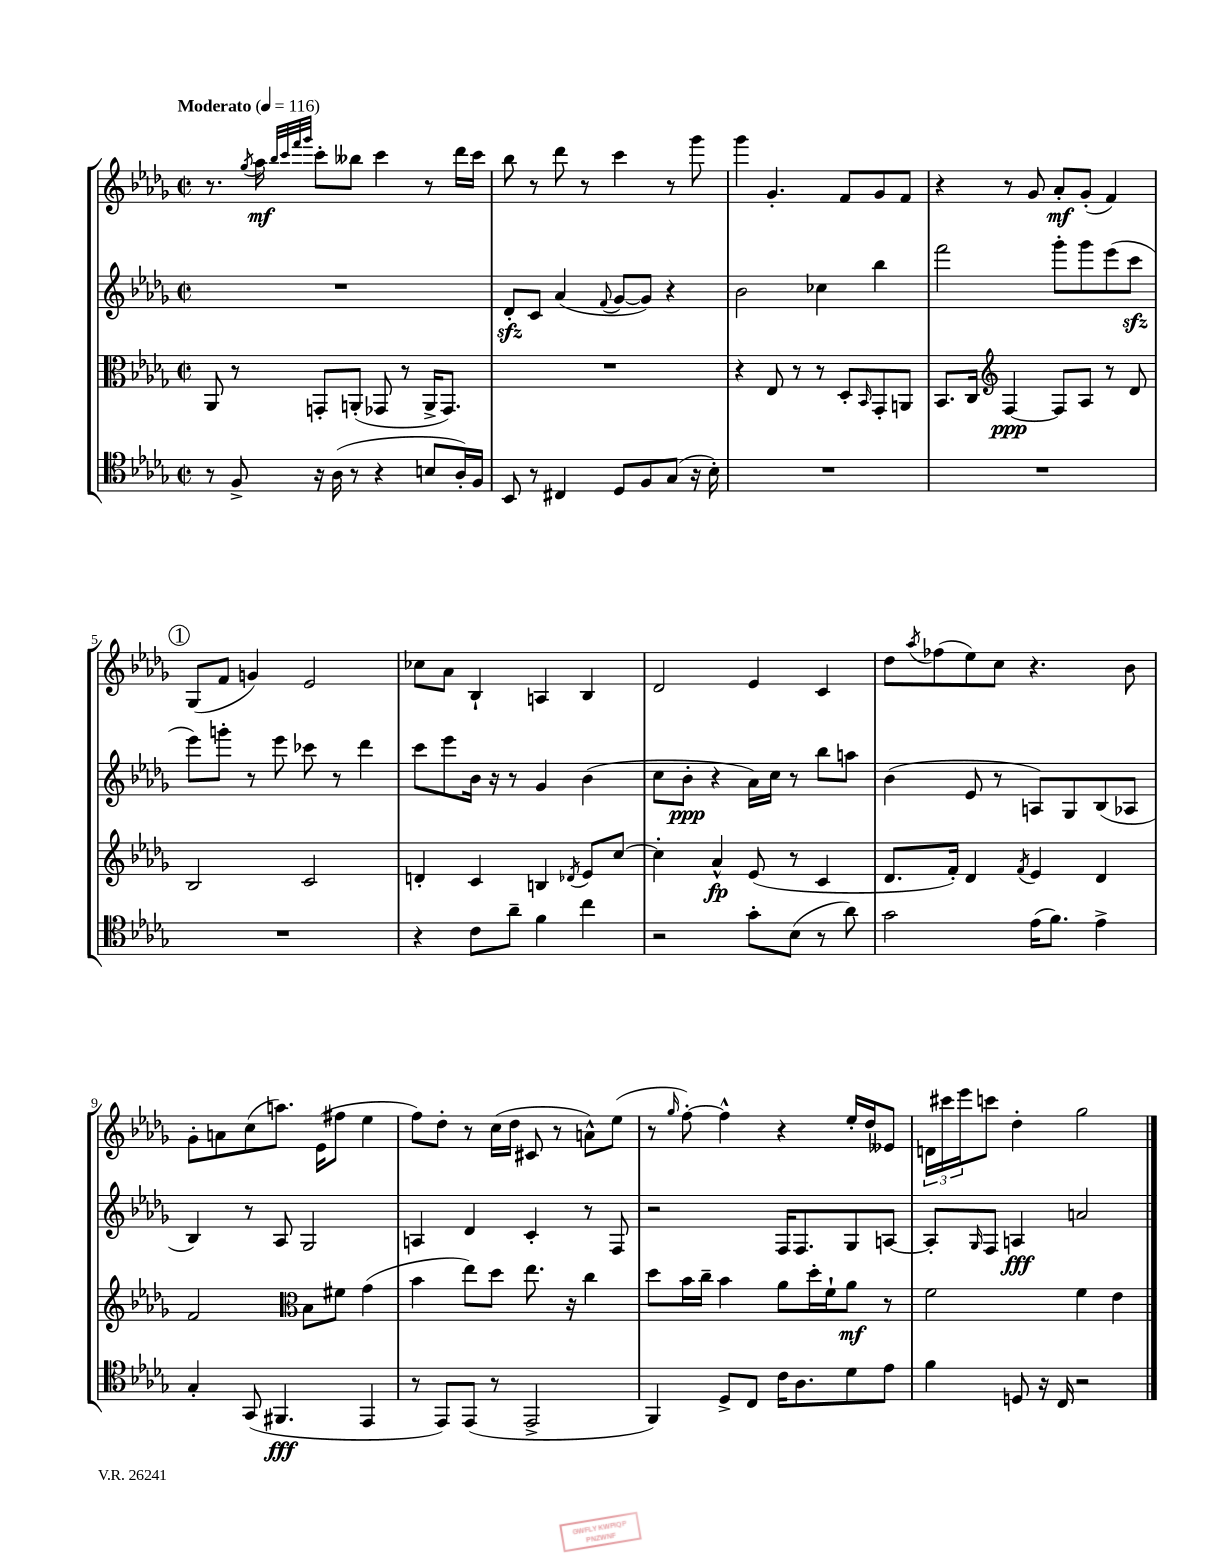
<<
\new StaffGroup <<
\new Staff = "s0" {
    \clef treble \key des \major \defaultTimeSignature \time 2/2 \tempo "Moderato" 4 = 116
    r8. \acciaccatura { ges''8 } aes''16\mf \grace { bes''32 c'''32 f'''32 ges'''32 } c'''8-. beses''8 c'''4 r8 des'''16 c'''16 |
    bes''8 r8 des'''8 r8 c'''4 r8 ges'''8 |
    ges'''4 ges'4.-. f'8 ges'8 f'8 |
    r4 r8 ges'8 aes'8-.\mf ges'8-.( f'4) |
    \mark \markup { \circle "1" } ges8( f'8 g'4) ees'2 |
    ces''8 aes'8 bes4-! a4 bes4 |
    des'2 ees'4 c'4 |
    des''8 \acciaccatura { aes''8 } fes''8( ees''8) c''8 r4. bes'8 |
    ges'8-. a'8 c''8( a''8.) ees'16( fis''8 ees''4 |
    f''8) des''8-. r8 c''16( des''16 cis'8 r8 a'8-^) ees''8( |
    r8 \grace { ges''16 } f''8~-.) f''4-^ r4 ees''16-. des''16 eeses'8 |
    \tuplet 3/2 { d'16 cis'''16 ees'''16 } c'''8 des''4-. ges''2 \bar "|." |
}
\new Staff = "s1" {
    \clef treble \key des \major \defaultTimeSignature \time 2/2
    R1 |
    des'8-.\sfz c'8 aes'4( \appoggiatura { f'8 } ges'8~ ges'8) r4 |
    bes'2 ces''4 bes''4 |
    f'''2 ges'''8-. ges'''8 ees'''8( c'''8\sfz |
    \mark \markup { \circle "1" } ees'''8) g'''8-. r8 ees'''8 ces'''8 r8 des'''4 |
    c'''8 ees'''8 bes'16 r16 r8 ges'4 bes'4( |
    c''8 bes'8-.\ppp r4 aes'16) c''16 r8 bes''8 a''8 |
    bes'4( ees'8 r8 a8) ges8 bes8( aes8 |
    bes4) r8 aes8 ges2 |
    a4 des'4 c'4-. r8 f8 |
    r2 f16 f8. ges8 a8~ |
    a8-. \grace { ges16 } f8 a4\fff a'2 \bar "|." |
}
\new Staff = "s2" {
    \clef alto \key des \major \defaultTimeSignature \time 2/2
    aes,8 r8 g,8-. a,8-.( ges,8 r8 a,16-> ges,8.) |
    R1 |
    r4 ees8 r8 r8 des8-. \grace { bes,16 } ges,8-. a,8 |
    bes,8. c16 \clef treble f4~\ppp f8 aes8 r8 des'8 |
    \mark \markup { \circle "1" } bes2 c'2 |
    d'4-. c'4 b4 \acciaccatura { des'8 } ees'8 c''8~ |
    c''4-. aes'4-^\fp ees'8( r8 c'4 |
    des'8. f'16-.) des'4 \acciaccatura { f'8 } ees'4 des'4 |
    f'2 \clef alto bes8 fis'8 ges'4( |
    bes'4 ees''8) des''8 ees''8. r16 c''4 |
    des''8 bes'16 c''16-- bes'4 aes'8 des''16-. f'16-! aes'8\mf r8 |
    f'2 f'4 ees'4 \bar "|." |
}
\new Staff = "s3" {
    \clef tenor \key des \major \defaultTimeSignature \time 2/2
    r8 f8-> r16 aes16( r8 r4 b8 aes16-.) f16 |
    bes,8 r8 cis4 des8 f8 ges8( r16 bes16-.) |
    R1 |
    R1 |
    \mark \markup { \circle "1" } R1 |
    r4 c'8 aes'8-- f'4 c''4 |
    r2 ges'8-. bes8( r8 aes'8) |
    ges'2 ees'16( f'8.) ees'4-> |
    ges4-. ges,8( fis,4.\fff ees,4 |
    r8 ees,8) ees,8( r8 ees,2-> |
    f,4) des8-> c8 c'16 aes8. des'8 ees'8 |
    f'4 d8 r16 c16 r2 \bar "|." |
}
>>
>>
